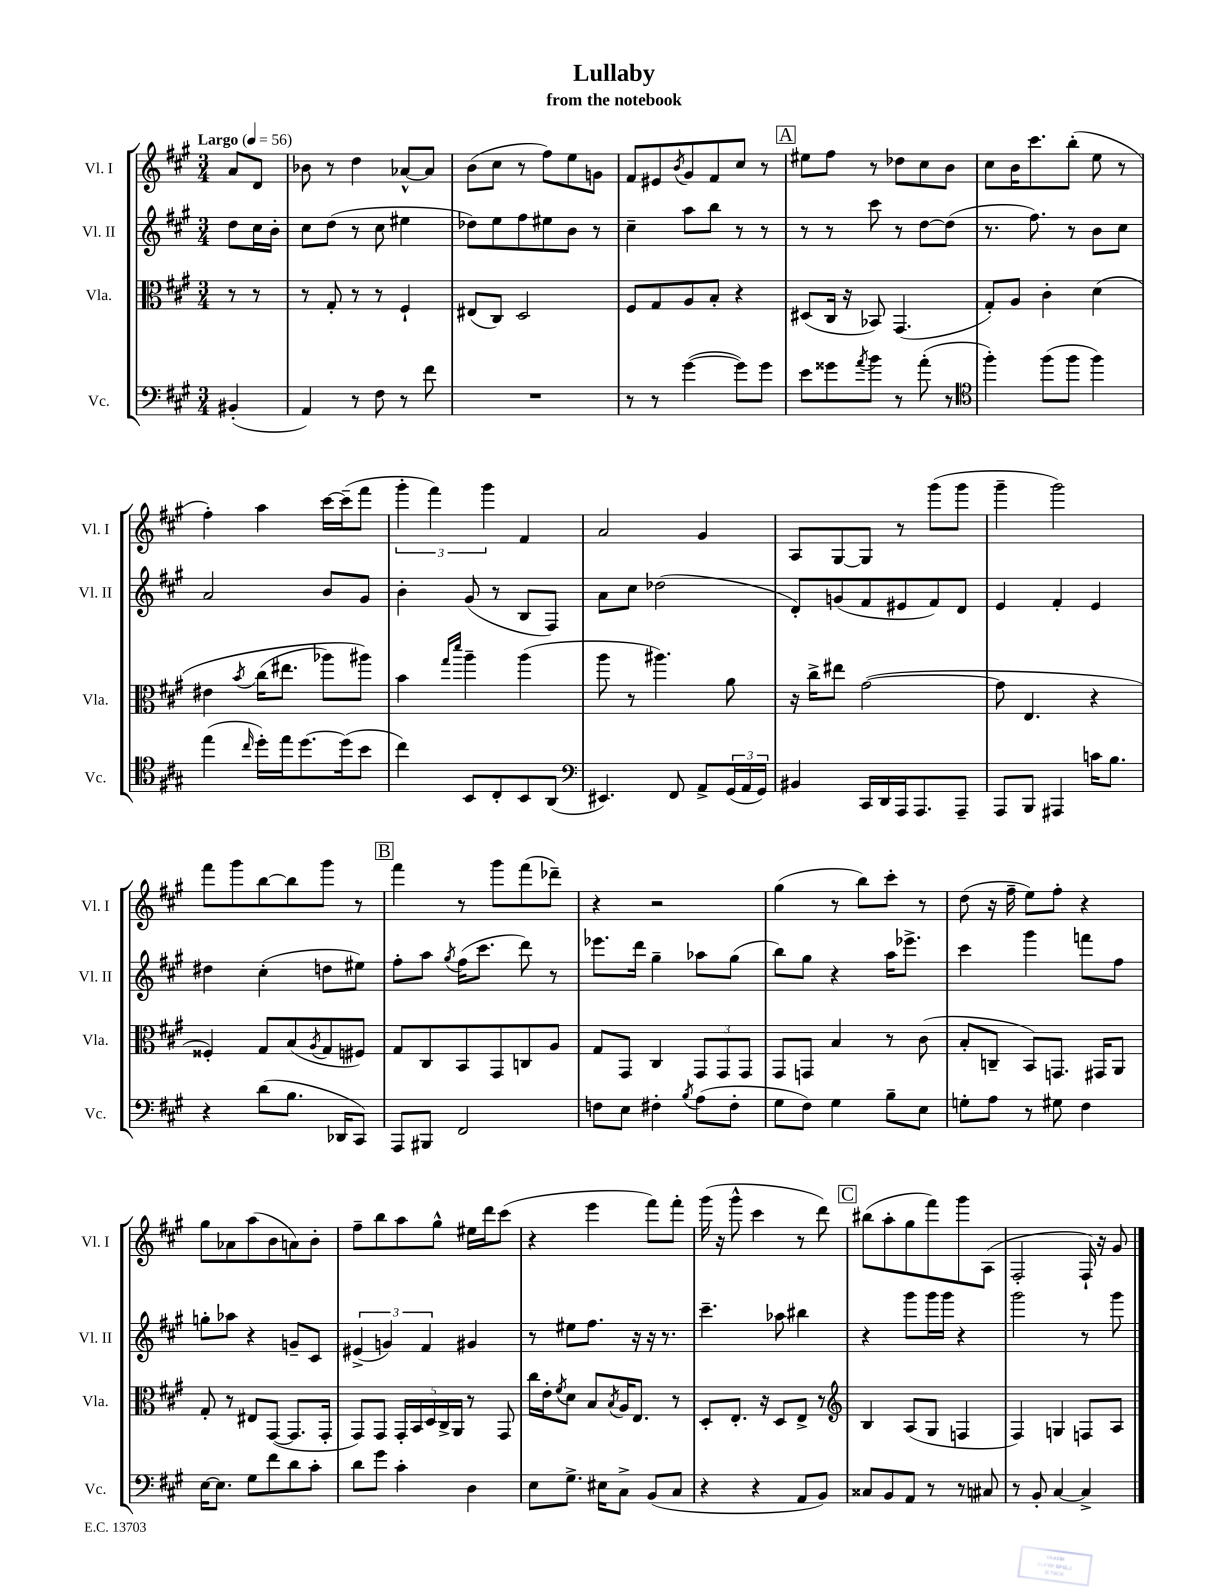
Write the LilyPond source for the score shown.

\header { title = "Lullaby" subtitle = "from the notebook" }
<<
\new StaffGroup <<
\new Staff = "s0" \with { instrumentName = "Vl. I" shortInstrumentName = "Vl. I" } {
    \clef treble \key a \major \numericTimeSignature \time 3/4 \partial 4 \tempo "Largo" 4 = 56
    a'8 d'8 |
    bes'8 r8 d''4 aes'8~-^ aes'8 |
    b'8( cis''8 r8 fis''8) e''8 g'8 |
    fis'8 eis'8 \acciaccatura { b'8 } gis'8 fis'8 cis''8 r8 |
    \mark \markup { \box "A" } eis''8 fis''8 r8 des''8 cis''8 b'8 |
    cis''8 b'16 cis'''8. b''8-.( e''8 r8 |
    fis''4-.) a''4 cis'''16~ cis'''16--( fis'''8 |
    \tuplet 3/2 { gis'''4-. fis'''4) gis'''4 } fis'4 |
    a'2 gis'4 |
    a8 gis8~ gis8 r8 gis'''8( gis'''8 |
    gis'''4-- gis'''2) |
    fis'''8 gis'''8 b''8~ b''8 gis'''8 r8 |
    \mark \markup { \box "B" } fis'''4 r8 gis'''8 fis'''8( des'''8--) |
    r4 r2 |
    gis''4( r8 b''8) cis'''8-. r8 |
    d''8( r16 fis''16-- e''8) fis''8-. r4 |
    gis''8 aes'8 a''8( b'8 a'8) b'8-. |
    fis''8-- b''8 a''8 gis''8-^ eis''16 d'''16 cis'''8( |
    r4 e'''4 fis'''8) fis'''8-. |
    gis'''16( r16 gis'''8-^ cis'''4 r8 d'''8) |
    \mark \markup { \box "C" } bis''8( a''8-. gis''8 fis'''8) gis'''8 a8( |
    fis2-. fis16-!) r16 gis'8 \bar "|." |
}
\new Staff = "s1" \with { instrumentName = "Vl. II" shortInstrumentName = "Vl. II" } {
    \clef treble \key a \major \numericTimeSignature \time 3/4 \partial 4
    d''8 cis''16 b'16-. |
    cis''8 d''8( r8 cis''8 eis''4 |
    des''8) e''8 fis''8 eis''8 b'8 r8 |
    cis''4-- a''8 b''8 r8 r8 |
    \mark \markup { \box "A" } r8 r8 cis'''8 r8 d''8~ d''8( |
    r8. fis''8.) r8 b'8 cis''8 |
    a'2 b'8 gis'8 |
    b'4-. gis'8( r8 b8 fis8) |
    a'8 cis''8 des''2( |
    d'8-.) g'8( fis'8 eis'8 fis'8) d'8 |
    e'4 fis'4-. e'4 |
    dis''4 cis''4-.( d''8 eis''8) |
    \mark \markup { \box "B" } fis''8-. a''8 \acciaccatura { gis''8 } fis''16( cis'''8. d'''8) r8 |
    ees'''8. d'''16 gis''4-- aes''8 gis''8( |
    b''8) gis''8 r4 a''16 ees'''8.-> |
    cis'''4 gis'''4 f'''8 fis''8 |
    g''8-. aes''8 r4 g'8-- cis'8 |
    \tuplet 3/2 { eis'4->( g'4) fis'4 } gis'4 |
    r8 eis''8 fis''8. r16 r16 r8. |
    cis'''4.-- aes''8 bis''4 |
    \mark \markup { \box "C" } r4 gis'''8 gis'''16 gis'''16 r4 |
    gis'''2 r8 gis'''8 \bar "|." |
}
\new Staff = "s2" \with { instrumentName = "Vla." shortInstrumentName = "Vla." } {
    \clef alto \key a \major \numericTimeSignature \time 3/4 \partial 4
    r8 r8 |
    r8 gis8-. r8 r8 fis4-! |
    eis8( cis8) d2 |
    fis8 gis8 a8 b8-. r4 |
    \mark \markup { \box "A" } dis8( cis16 r16 bes,8) gis,4.( |
    gis8-.) a8 cis'4-. d'4\( |
    eis'4 \acciaccatura { b'8 } cis''16( eis''8. aes''8) ais''8\) |
    b'4 \grace { gis''16 d'''16 } a''4-- a''4( |
    a''8 r8 ais''4.) a'8 |
    r16 cis''16-> eis''8 gis'2~( |
    gis'8 e4. r4 |
    fisis4-.) gis8 b8( \acciaccatura { a8 } gis8 fis8) |
    \mark \markup { \box "B" } gis8 cis8 b,8 gis,8 c8 a8 |
    gis8 gis,8 cis4 \tuplet 3/2 { gis,8 gis,8 gis,8 } |
    gis,8 g,8 b4 r8 cis'8( |
    b8-. c8-- b,8) g,8. gis,16 a,8 |
    gis8-. r8 eis8 gis,8~( gis,8. gis,16-. |
    gis,8) gis,8 \tuplet 5/4 { gis,16-. b,16 d16 cis16-> a,16 } r8 gis,8 |
    cis''16 e'16-. \acciaccatura { fis'8 } d'8 b8 \acciaccatura { b8 } a16 e8. r8 |
    d8-. e8.-. r16 d8 e8-> r8 |
    \mark \markup { \box "C" } \clef treble b4 a8( gis8 f4 |
    fis4) g4 f8 a8 \bar "|." |
}
\new Staff = "s3" \with { instrumentName = "Vc." shortInstrumentName = "Vc." } {
    \clef bass \key a \major \numericTimeSignature \time 3/4 \partial 4
    bis,4-.( |
    a,4) r8 fis8 r8 fis'8 |
    R2. |
    r8 r8 gis'4~( gis'8) gis'8 |
    \mark \markup { \box "A" } e'8 gisis'8 \acciaccatura { a'8 } b'8 r8 a'8-.( r8 |
    \clef tenor fis''4-.) fis''8( fis''8 fis''4) |
    e''4( \grace { cis''16 } d''16-.) e''16 d''8.~ d''16( b'8 |
    cis''4) b,8 cis8-. b,8 a,8( |
    \clef bass eis,4.) fis,8 a,8-> \tuplet 3/2 { gis,16( a,16 gis,16) } |
    bis,4 cis,16 d,16 a,,16 a,,8. a,,8-- |
    a,,8 b,,8 ais,,4 c'16 b8. |
    r4 d'8( b8. des,16 cis,8) |
    \mark \markup { \box "B" } a,,8 bis,,8 fis,2 |
    f8 e8 fis4-. \acciaccatura { b8 } a8( fis8-. |
    gis8 fis8) gis4 b8-- e8 |
    g8-. a8 r8 gis8 fis4 |
    e16~ e8. gis8 fis'8 d'8 cis'8-. |
    d'8 gis'8 cis'4-. d4 |
    e8 gis8.-> eis16 cis8-> b,8( cis8 |
    r4 r4 a,8 b,8) |
    \mark \markup { \box "C" } cisis8 b,8 a,8 r8 r8 cis8 |
    r8 b,8-. cis4~ cis4-> \bar "|." |
}
>>
>>
\layout { \context { \Score \remove "Bar_number_engraver" } }
